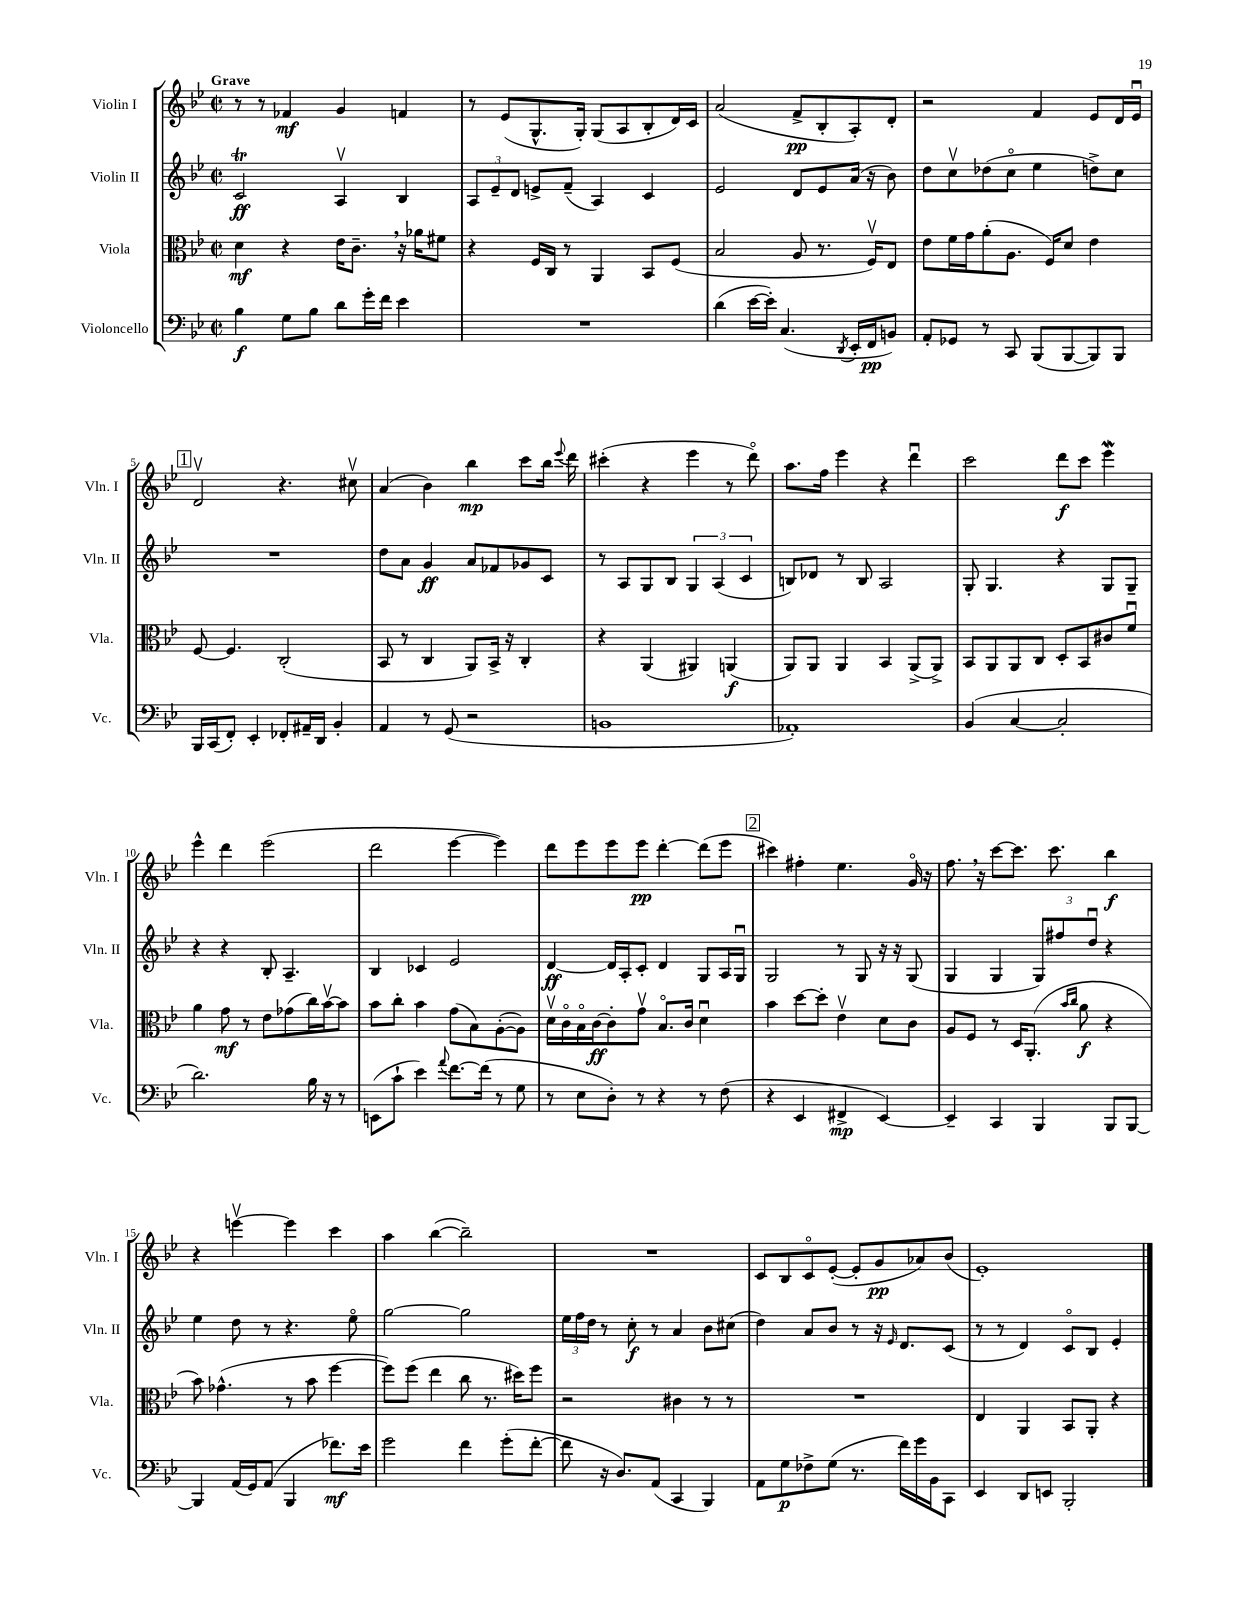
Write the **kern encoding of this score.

**kern	**kern	**kern	**kern
*staff4	*staff3	*staff2	*staff1
*clefF4	*clefC3	*clefG2	*clefG2
*k[b-e-]	*k[b-e-]	*k[b-e-]	*k[b-e-]
*M2/2	*M2/2	*M2/2	*M2/2
*met(c|)	*met(c|)	*met(c|)	*met(c|)
4B-	4d	2c	8r
.	.	.	8r
8G	4r	.	4f-
8B-	.	.	.
8d	16e-	4Av	4g
.	8.c~	.	.
16g'	.	.	.
16f	.	.	.
4e-	16r	4B-	4f
.	16a-	.	.
.	8f#	.	.
=	=	=	=
1r	4r	12A	8r
.	.	12e-~	.
.	.	.	(8e-
.	.	12d	.
.	16F	8e^	8.G^^
.	16C	.	.
.	8r	(8f~	.
.	.	.	16G')
.	4AA	4A)	(8G
.	.	.	8A
.	8BB-	4c	8B-'
.	(8F	.	16d)
.	.	.	16c
=	=	=	=
(4d	2B-	2e-	(2a
[16e-	.	.	.
16e-'])	.	.	.
(4.C	.	.	.
.	8A	8d	8f^
.	8.r	8e-	8B-'
8qDD	.	.	.
16EE-'	.	(16a	8A')
16FF	16Fv)	16r	.
8BB)	8E-	8b-)	8d'
=	=	=	=
8AA'	8e-	8dd	2r
8GG-	16f	8ccv	.
.	16g	.	.
8r	(8a'	(8dd-	.
8CC	8.A	8cco	.
(8BBB-	.	4ee-	4f
.	16F)	.	.
[8BBB-	8d	.	.
8BBB-])	4e-	8dd^)	8e-
8BBB-	.	8cc	16d
.	.	.	16e-u
=	=	=	=
16BBB-	[8F	1r	2dv
(16CC	.	.	.
8FF')	4.F]	.	.
4EE-'	.	.	.
8FF-'	(2C'	.	4.r
16AA#~	.	.	.
16DD	.	.	.
4BB-'	.	.	.
.	.	.	8cc#v
=	=	=	=
4AA	8BB-	8dd	(4a
.	8r	8a	.
8r	4C	4g	4b-)
(8GG	.	.	.
2r	8AA)	8a	4bb-
.	16BB-^	8f-	.
.	16r	.	.
.	4C'	8g-	8ccc
.	.	8c	16bb-
.	.	.	8qqeee-
.	.	.	16ddd
=	=	=	=
1BB	4r	8r	(4ccc#'
.	.	8A	.
.	(4AA	8G	4r
.	.	8B-	.
.	4AA#)	6G	4eee-
.	.	(6A	.
.	(4AA	.	8r
.	.	6c	.
.	.	.	8dddo)
=	=	=	=
1AA-')	8AA)	8B)	8.aa
.	8AA	8d-	.
.	.	.	16ff
.	4AA	8r	4eee-
.	.	8B	.
.	4BB-	2A	4r
.	(8AA^	.	4dddu
.	8AA^)	.	.
=	=	=	=
(4BB-	8BB-	8G'	2ccc
.	8AA	4.G	.
[4C	8AA	.	.
.	8C	.	.
2C']	8D'	4r	8ddd
.	8BB-	.	8ccc
.	8c#	8G	4eee-
.	8fu	8G~	.
=	=	=	=
2.d)	4a	4r	4eee-^^
.	8g	4r	4ddd
.	8r	.	.
.	8e-	8B-'	(2eee-
.	(8g-	4.A~	.
16B-	16cc)	.	.
16r	[16b-v	.	.
8r	8b-]	.	.
=	=	=	=
(8EE	8b-	4B-	2ddd
8c`	8cc'	.	.
4e-)	4b-	4c-	.
8qqa	.	.	.
[8.f	(8g	2e-	[4eee-
.	8B-)	.	.
(16f]	.	.	.
8r	([8A'	.	4eee-])
8G	8A])	.	.
=	=	=	=
8r	16dv	[4d	8ddd
.	16co	.	.
8E-	16B-o	.	8eee-
.	[16c	.	.
8D')	8c']	16d]	8eee-
.	.	16A'	.
8r	8gv	8c'	8eee-
4r	8.B-o	4d	[4ddd'
.	16c	.	.
8r	4du	8G	(8ddd]
(8F	.	16A	8eee-
.	.	16Gu	.
=	=	=	=
4r	4b-	2G	4ccc#)
4EE-	[8dd	.	4ff#'
.	8dd']	.	.
4FF#^	4e-v	8r	4.ee-
.	.	8G	.
[4EE-)	8d	16r	.
.	.	16r	.
.	8c	(8G	16go
.	.	.	16r
=	=	=	=
4EE-~]	8A	4G	8.ff
.	8F	.	.
.	.	.	16r
4CC	8r	4G	[8ccc
.	16D	.	8.ccc]
.	(8.AA'	.	.
4BBB-	.	12G)	.
.	.	.	8.ccc
.	.	12ff#	.
.	16qqb-	.	.
.	16qqcc	.	.
.	8a	.	.
.	.	12ddu	.
8BBB-	4r	4r	4bb-
[8BBB-	.	.	.
=	=	=	=
4BBB-]	8b-)	4ee-	4r
.	(4.g-^^	.	.
(16AA	.	8dd	[4eeev
16GG)	.	.	.
(8AA	.	8r	.
4BBB-	8r	4.r	4eee]
.	8b-	.	.
8.f-)	[4ff	.	4ccc
.	.	8ee-o	.
16e-	.	.	.
=	=	=	=
2g	8ff])	[2gg	4aa
.	(8ff	.	.
.	4ee-	.	([4bb-
4f	8cc	2gg]	2bb-~])
.	8.r	.	.
(8g'	.	.	.
.	16dd#)	.	.
[8f'	8ff	.	.
=	=	=	=
8f]	2r	24ee-	1r
.	.	24ff	.
.	.	24dd	.
16r	.	8r	.
8.D)	.	.	.
.	.	8cc'	.
(8AA	.	8r	.
4CC	4c#	4a	.
4BBB-)	8r	8b-	.
.	8r	(8cc#	.
=	=	=	=
8AA	1r	4dd)	8c
8G	.	.	8B-
8F-^	.	8a	8co
(8G	.	8b-	([8e-'
8.r	.	8r	8e-']
.	.	16r	8g
.	.	16qqe-	.
16f)	.	8.d	.
16g	.	.	8a-)
16BB-	.	.	.
8CC	.	(8c	(8b-
=	=	=	=
4EE-	4E-	8r	1e-')
.	.	8r	.
8DD	4AA	4d)	.
8EE	.	.	.
2BBB-'	8BB-	8co	.
.	8AA'	8B-	.
.	4r	4e-'	.
==	==	==	==
*-	*-	*-	*-
